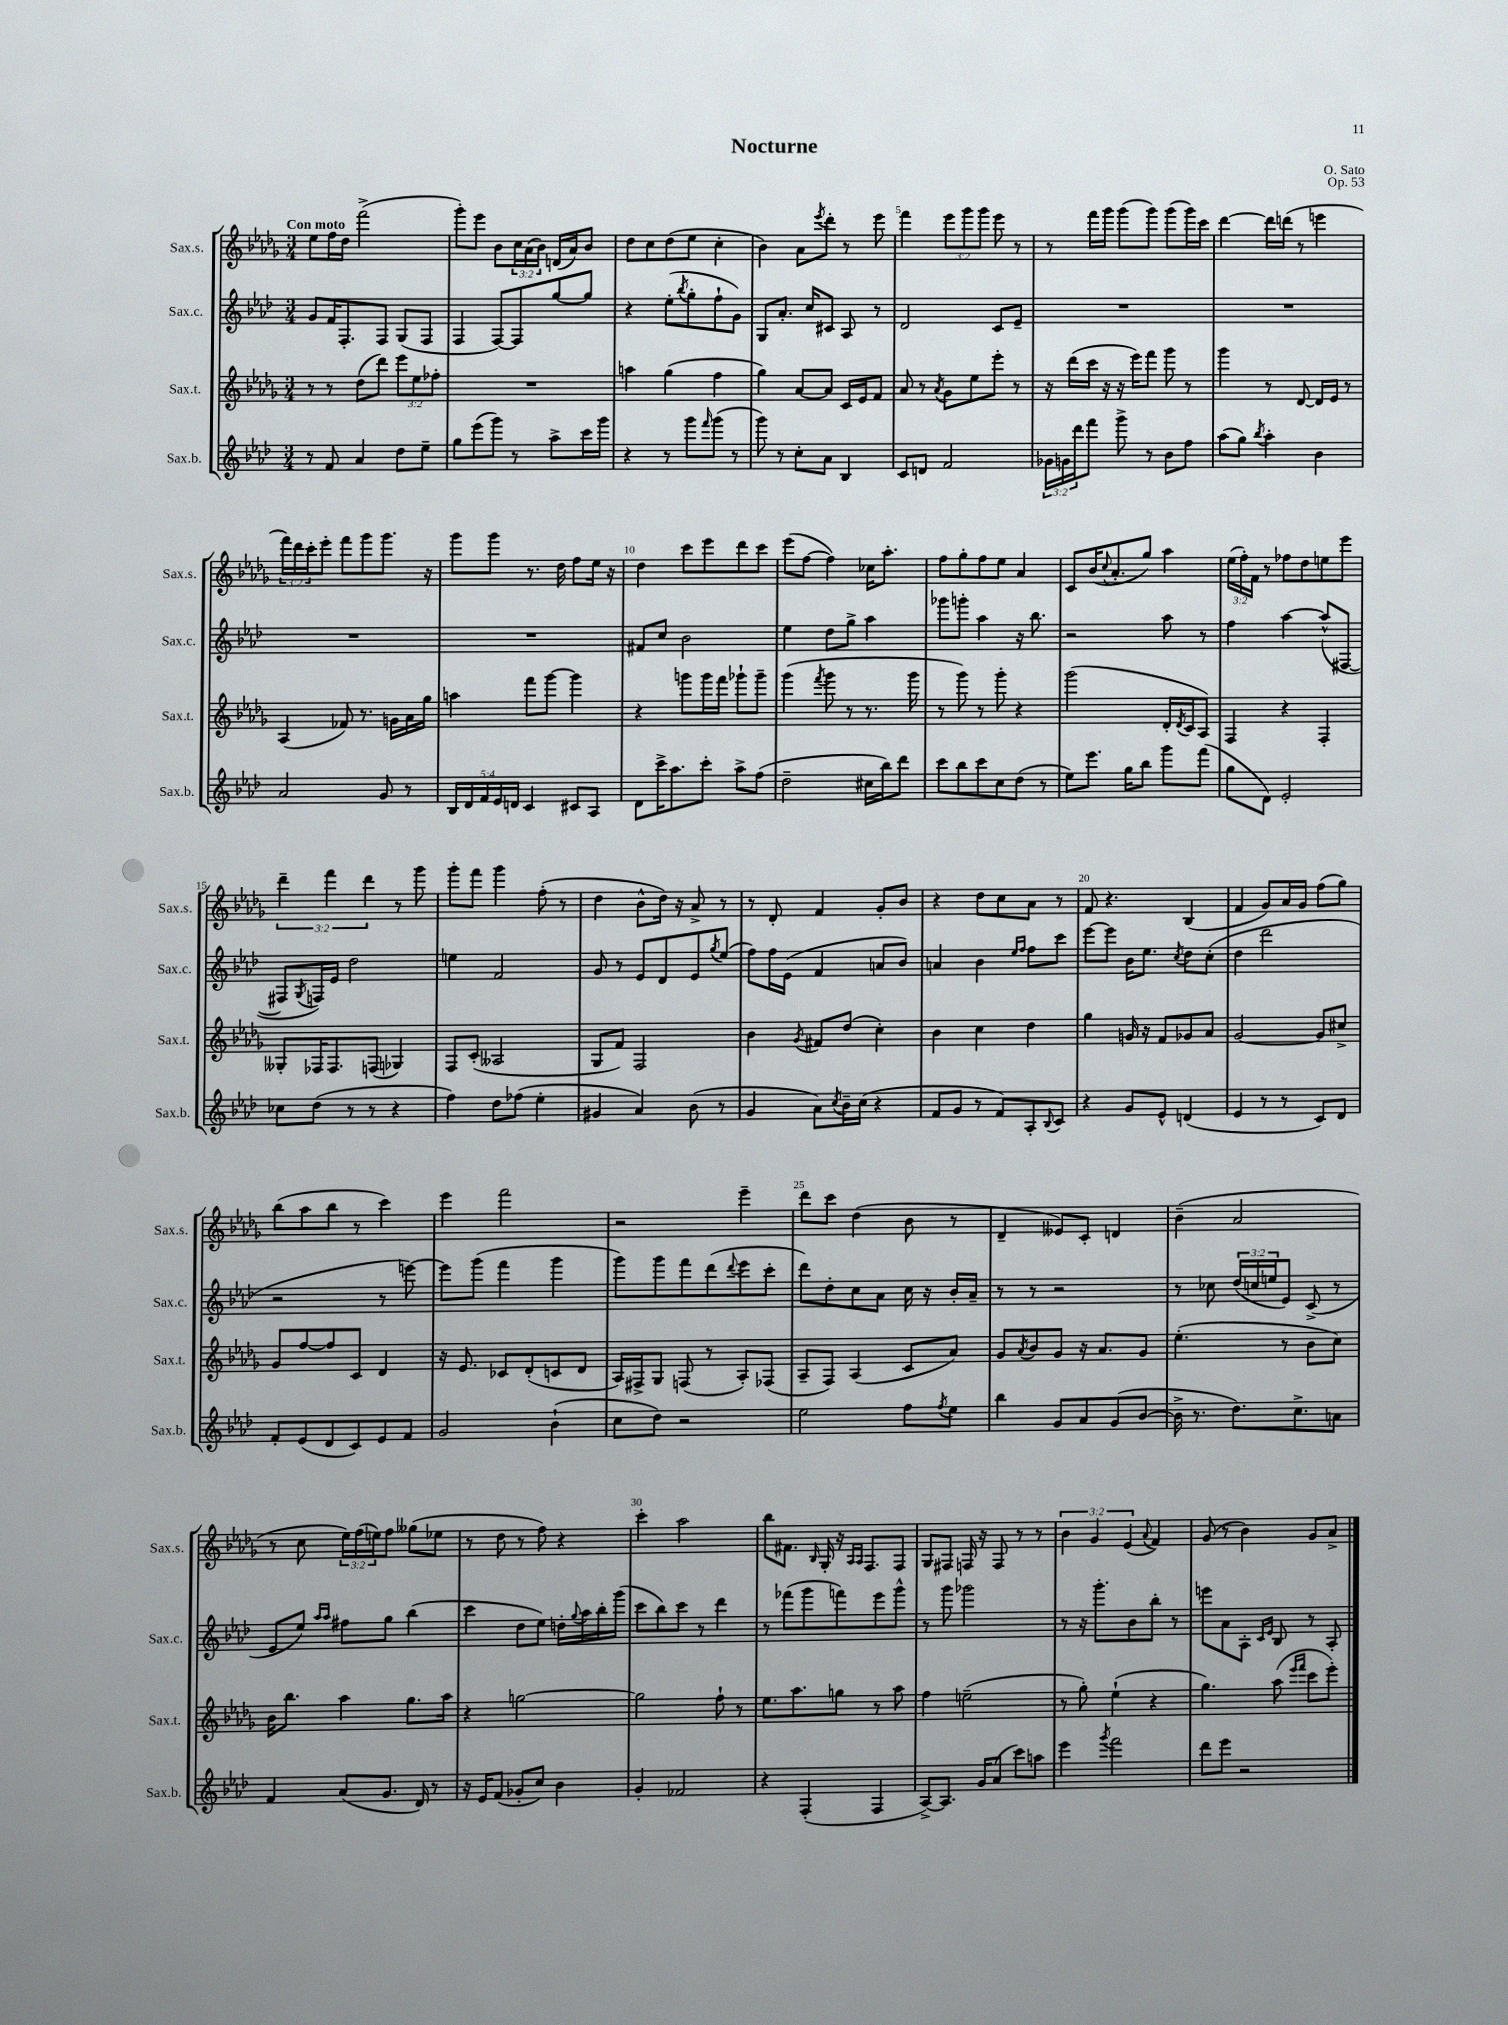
\header { title = "Nocturne" composer = "O. Sato" opus = "Op. 53" }
<<
\new StaffGroup <<
\new Staff = "s0" \with { instrumentName = "Sax.s." shortInstrumentName = "Sax.s." } {
    \clef treble \key des \major \numericTimeSignature \time 3/4 \override Staff.TupletNumber.text = #tuplet-number::calc-fraction-text \tempo "Con moto"
    ees''8 f''16 des''16 f'''2->( |
    ges'''8-.) ees'''8 bes'8 \tuplet 3/2 { c''16 aes'16( bes'16) } d'16( aes'16) bes'8 |
    des''8 c''8 des''8( ees''8 c''4-. |
    bes'4) aes'8 \acciaccatura { ees'''8 } des'''8-. r8 ees'''8 |
    f'''4 \tuplet 3/2 { ees'''8 ges'''8 ges'''8 } ees'''8 r8 |
    r8 f'''16 ges'''16 ges'''8( ges'''8) ges'''8( ges'''16) c'''16 |
    des'''4~ des'''16 d'''16( r8 e'''4 |
    \tuplet 3/2 { f'''16) des'''16 c'''16-. } ees'''8-. f'''8 ges'''8 ges'''8. r16 |
    ges'''8 ges'''8 r8. des''16 f''8 ees''16 r16 |
    des''4 c'''8 ees'''8 des'''8 c'''8 |
    ees'''8( f''8~ f''4) ces''16 aes''8.-. |
    f''8 ges''8-. f''8 ees''8 aes'4 |
    c'8 bes'16( \appoggiatura { c''8 } aes'8.-. ges''8) aes''4 |
    \tuplet 3/2 { ees''16( f''16-.) f'16 } r8 fes''8 des''8 e''8 ees'''8 |
    \tuplet 3/2 { des'''4-- f'''4 des'''4 } r8 ges'''8 |
    ges'''8-. f'''8 ges'''4 f''8-.( r8 |
    des''4 bes'8-^ des''16) r16 aes'8-> r8 |
    r8 des'8-. f'4 ges'8-. bes'8 |
    r4 des''8 c''8 aes'8 r8 |
    f'8 r4. bes4( |
    f'4 ges'8) aes'16 ges'16 f''8( ges''8) |
    bes''8( aes''8 bes''8 r8 c'''4) |
    ees'''4 f'''2 |
    r2 ees'''4-- |
    des'''8 c'''8 des''4( bes'8 r8 |
    des'4-- eeses'8) c'8-. d'4 |
    bes'4--( aes'2 |
    r8 c''8 \tuplet 3/2 { ees''16) f''16( e''16) } f''8 geses''8( ees''8 |
    r8 des''8 r8 f''8) r4 |
    c'''4-. aes''2 |
    bes''8 fis'8. \grace { bes16 } ges16-. r16 \grace { aes16 aes16 } f8. f8 |
    ges8 fis8 f16 r16 f8 r8 r8 |
    \tuplet 3/2 { bes'4 ges'4 ees'4( } \appoggiatura { aes'8 } f'4) |
    ges'8( r8 bes'4) ges'8 aes'8-> \bar "|." |
}
\new Staff = "s1" \with { instrumentName = "Sax.c." shortInstrumentName = "Sax.c." } {
    \clef treble \key aes \major \numericTimeSignature \time 3/4 \override Staff.TupletNumber.text = #tuplet-number::calc-fraction-text
    g'8 f'16 f8.-. f8 g8( f8 |
    f4 f8~) f8 g''8~ g''8 |
    r4 ees''8-.( \acciaccatura { bes''8 } g''8-. f''8-! g'8) |
    g8 aes'8.-. c''16 cis'8 aes8 r8 |
    des'2 c'8 ees'8-- |
    R2. |
    R2. |
    R2. |
    R2. |
    fis'8 c''8 bes'2 |
    ees''4 des''8 g''8-> aes''4 |
    ges'''8 g'''8-. aes''4 r16 bes''8. |
    r2 aes''8 r8 |
    f''4 aes''4~ aes''8-^( fis8~ |
    fis8 \acciaccatura { g8 } f16) ees'16 des''2 |
    e''4 f'2 |
    g'8 r8 ees'8 des'8 ees'8 \acciaccatura { g''8 } ees''8( |
    f''8) f''16 ees'16( f'4 a'8 bes'8) |
    a'4 bes'4 \grace { ees''16 f''16 } f''8 c'''8 |
    ees'''8~ ees'''8 bes'16 ees''8. \acciaccatura { c''8 } des''8 c''8-.( |
    des''4 des'''2 |
    r2 r8 e'''8~) |
    e'''8 g'''8( f'''4 g'''4 |
    g'''8) g'''8 f'''8 des'''8( \appoggiatura { des'''8 } ees'''8 c'''8-. |
    des'''8) des''8-. c''8 aes'8 c''16 r16 bes'16-. aes'16-- |
    r8 r8 r2 |
    r8 ces''8 \tuplet 3/2 { des''16( c''16 e''16 } ees'8) c'8->( r8 |
    ees'8 ees''8) \grace { aes''16 aes''16 } fis''8 g''8 bes''4( |
    c'''4 des''8 ees''8) d''16-. \appoggiatura { g''8 } aes''16 bes''16-. g'''16( |
    c'''8 bes''8) c'''8 r8 des'''4 |
    r8 fes'''8( g'''8 f'''8) ees'''8 g'''8-^ |
    r8 g'''8 ges'''2 |
    r8 r16 g'''8.-. bes'8 bes''8-. r8 |
    e'''8 aes'8 aes8-. \grace { c'16 ees'16 } bes8 r8 aes8-. \bar "|." |
}
\new Staff = "s2" \with { instrumentName = "Sax.t." shortInstrumentName = "Sax.t." } {
    \clef treble \key des \major \numericTimeSignature \time 3/4 \override Staff.TupletNumber.text = #tuplet-number::calc-fraction-text
    r8 r8 des''8( des'''8) \tuplet 3/2 { ees'''8 ees''8 fes''8-. } |
    R2. |
    a''4 ges''4( f''4 |
    ges''4) aes'8~ aes'8 c'16 ees'16 f'8 |
    aes'8 r8 \acciaccatura { aes'8 } ges'8 ees''8 ees'''8-. r8 |
    r16 des'''16( c'''16 r16 r16 ees'''16) f'''8 ges'''8 r8 |
    ges'''4 r8 des'8~ des'16 ees'16 r8 |
    aes4( fes'8) r8. g'16 aes'16 ges''16 |
    a''4 f'''8 ges'''8~ ges'''4 |
    r4 g'''8 g'''16 f'''16 ges'''8-! ges'''8-- |
    ges'''4( \acciaccatura { f'''8 } ges'''8 r8 r8. ges'''16 |
    r8 ges'''8) r8 ges'''8-. r4 |
    ges'''2( des'16-. \acciaccatura { des'8 } c'16 aes8) |
    f4 r4 f4-. |
    geses8-. fes16 fes8. f8( ges4) |
    f8 c'8-.( aeses2 |
    ges8 f'8) f2 |
    bes'4 \acciaccatura { ges'8 } fis'8 des''8( c''4-.) |
    bes'4 c''4 des''4 |
    ges''4 g'16 r16 f'8 ges'8 aes'8 |
    ges'2~ ges'8 cis''8-> |
    ges'8 f''8~ f''8 c'8 des'4 |
    r16 ees'8. ces'8 des'8-.( c'8 des'8 |
    aes16) fis16-> ges8 f8( r8 aes8-.) fes8( |
    aes8-- f8) aes4( c'8 aes'8) |
    ges'8 \acciaccatura { aes'8 } bes'8 ges'8 r16 aes'8. ges'8 |
    ees''4.-.( r8 bes'8 c''8) |
    bes'16 bes''8. aes''4 ges''8. aes''16 |
    r4 g''2~ |
    g''2 f''8-! r8 |
    ees''8. aes''8. g''8 r8 aes''8 |
    f''4 e''2--( |
    r8 ges''8-.) ees''4-!( r4 |
    ges''4.) aes''8( \grace { ees'''16 f'''16 } c'''8 ees'''8-.) \bar "|." |
}
\new Staff = "s3" \with { instrumentName = "Sax.b." shortInstrumentName = "Sax.b." } {
    \clef treble \key aes \major \numericTimeSignature \time 3/4 \override Staff.TupletNumber.text = #tuplet-number::calc-fraction-text
    r8 f'8 aes'4 des''8 ees''8-- |
    g''8 ees'''8( g'''8) r8 aes''8-> c'''16 g'''16 |
    r4 r8 g'''8 \grace { f'''16 } g'''8( r8 |
    g'''8) r8 c''8-. aes'8 bes4 |
    c'8 d'8 f'2 |
    \tuplet 3/2 { ges'16 g'16 des'''16 } f'''8 g'''8-> r8 bes'8 f''8 |
    aes''8( g''8) \acciaccatura { bes''8 } aes''4-. bes'4 |
    aes'2 g'8 r8 |
    \tuplet 5/4 { bes16 des'16 f'16 ees'16 d'16 } c'4 cis'8 aes8 |
    des'8 c'''16-> aes''8. c'''8-. aes''8-> f''8( |
    des''2-- cis''16 bes''16) des'''8 |
    c'''8 bes''8 c'''8 c''8 des''8( r8 |
    ees''8) ees'''8. g''16 bes''8 g'''8 f'''8( |
    g''8 des'8) ees'2-. |
    ces''8 des''8( r8 r8 r4 |
    f''4) des''8 fes''8( ees''4-. |
    gis'4 aes'4) bes'8( r8 |
    g'4 aes'8) \acciaccatura { c''8 } bes'16-- c''16( r4 |
    f'8 g'8 r8 f'8) aes8-. \appoggiatura { bes8 } c'8 |
    r4 g'8 ees'8-^ d'4( |
    ees'4 r8 r8 c'8) des'8 |
    f'8-. ees'8( des'8 c'8) ees'8 f'8 |
    g'2 bes'4-!( |
    c''8 des''8) r2 |
    ees''2 f''8 \acciaccatura { f''8 } ees''8 |
    bes''4 g'8 aes'8 g'8( bes'8~ |
    bes'16-> r8. des''8.) c''8.-> a'8 |
    f'4 aes'8( g'8. des'16) r8 |
    r16 ees'16 f'8( ges'8-. c''8) bes'4 |
    g'4-. fes'2 |
    r4 f4-.( f4 |
    aes8~->) aes8. g'16 aes'8( c'''8) a''8 |
    ees'''4 \acciaccatura { g'''8 } f'''2 |
    des'''8 ees'''8 r2 \bar "|." |
}
>>
>>
\layout { \context { \Score \override BarNumber.break-visibility = ##(#f #t #t) barNumberVisibility = #(every-nth-bar-number-visible 5) } }
